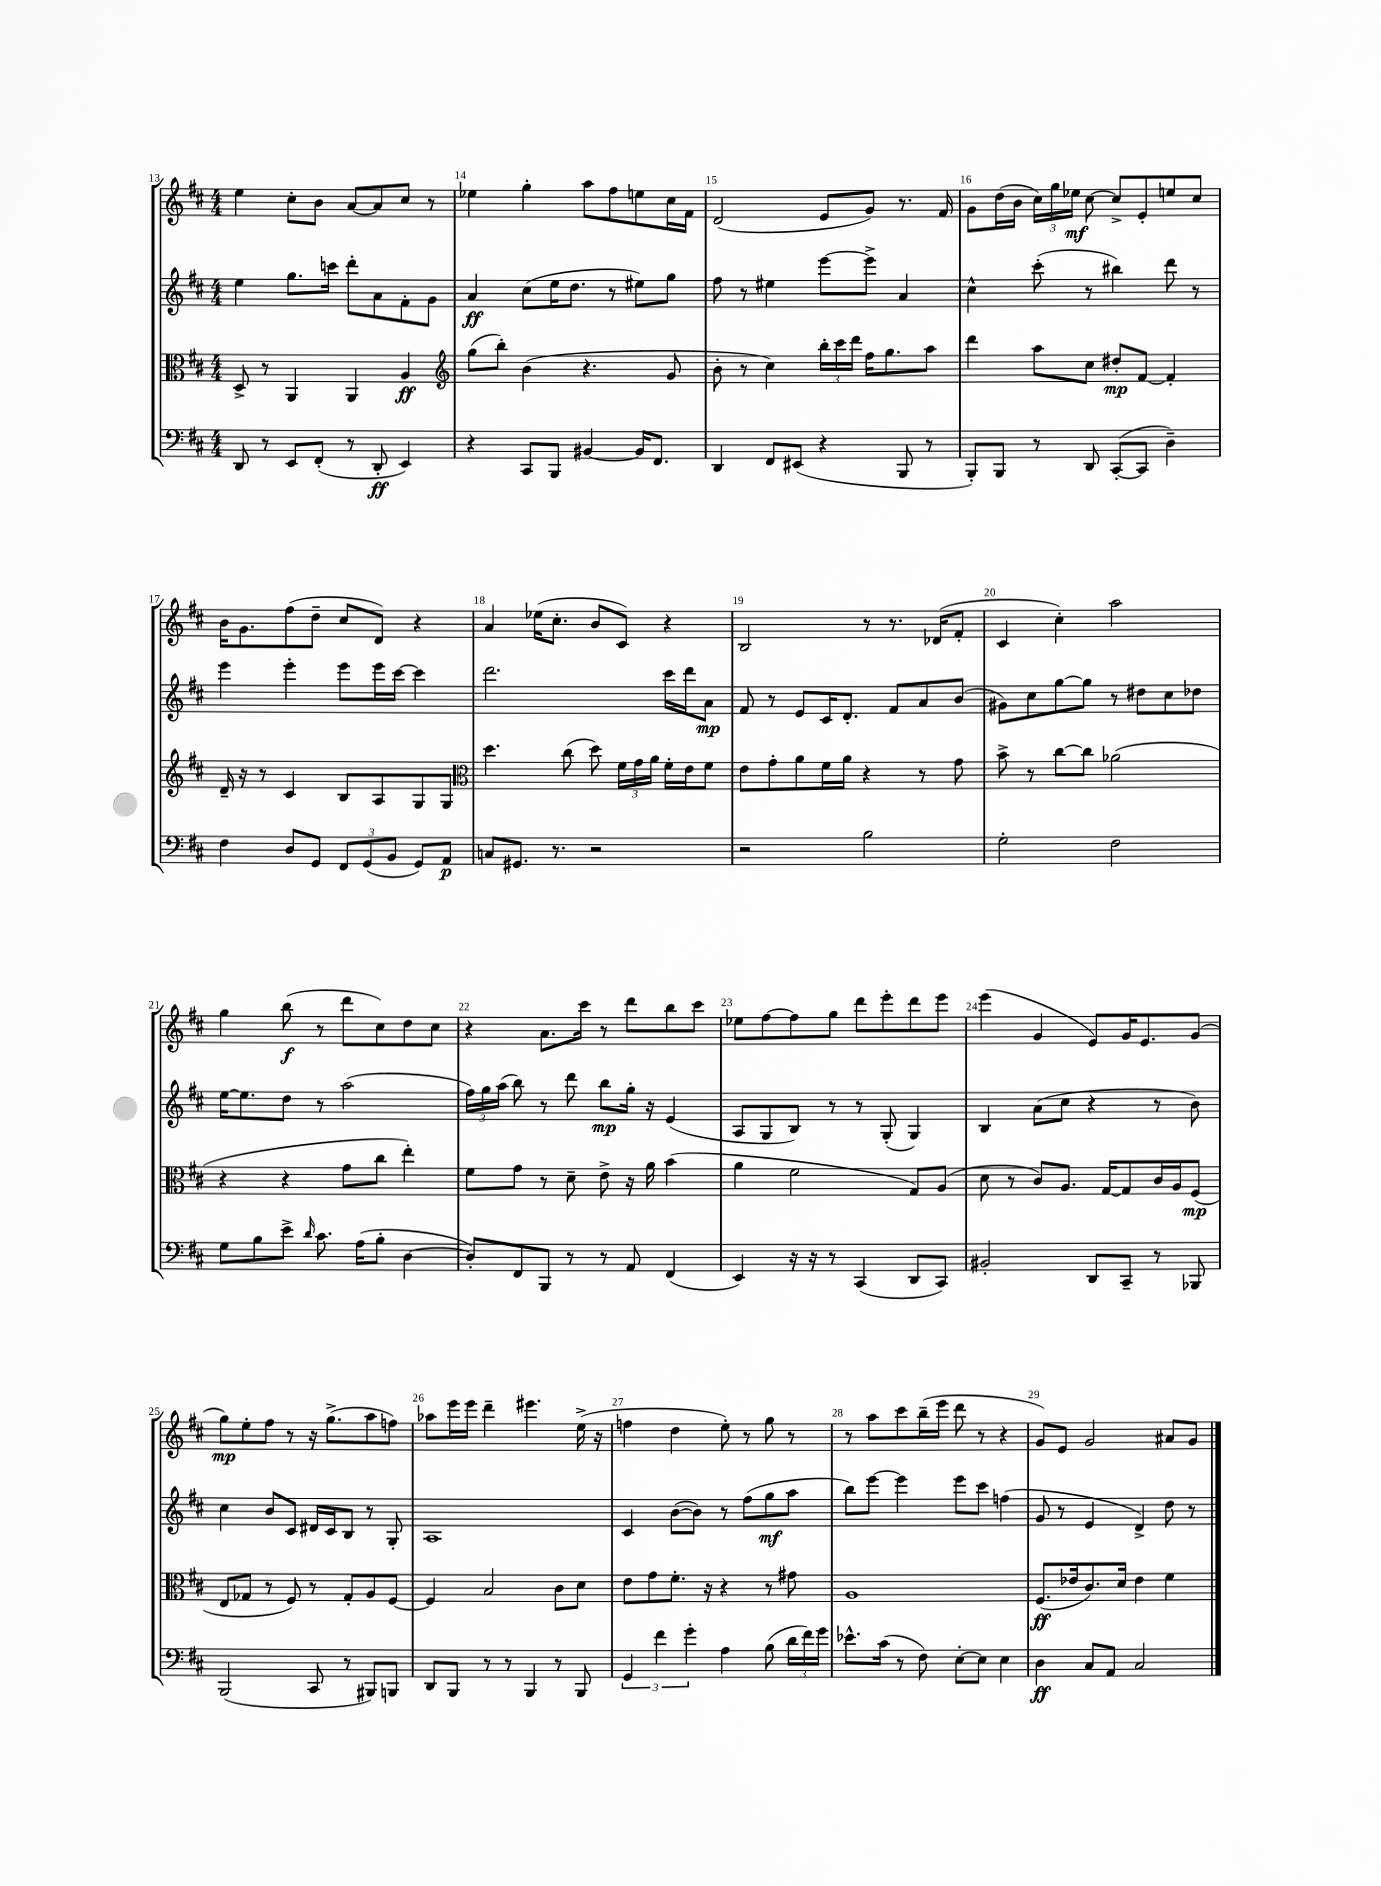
<<
\new StaffGroup <<
\new Staff = "s0" {
    \clef treble \key d \major \numericTimeSignature \time 4/4
    \autoBeamOff e''4 cis''8[-. b'8] a'8[~ a'8 cis''8] r8 |
    ees''4 g''4-. a''8[ fis''8 e''8 cis''16 fis'16] |
    d'2( e'8[ g'8]) r8. fis'16 |
    g'8[ d''16( b'16] \tuplet 3/2 { cis''16[) g''16 ees''16]\mf } cis''8~ cis''8[-> e'8-. e''8 cis''8] |
    b'16[ g'8. fis''8( d''8]-- cis''8[ d'8]) r4 |
    a'4 ees''16[( cis''8.]-. b'8[ cis'8]) r4 |
    b2 r8 r8. des'16[( fis'8]-. |
    cis'4 cis''4-.) a''2 |
    g''4 b''8\f( r8 d'''8[ cis''8) d''8 cis''8] |
    r4 a'8.[ cis'''16] r8 d'''8[ b''8 cis'''8] |
    ees''8[ fis''8~ fis''8 g''8] d'''8[ e'''8-. d'''8 e'''8] |
    e'''4( g'4 e'8[) g'16 e'8. g'8]( |
    g''8[\mp) e''8-. fis''8] r8 r16 g''8.[->( a''8 f''8]) |
    aes''8[ e'''16 e'''16] d'''4-- eis'''4. e''16->( r16 |
    f''4 d''4 e''8-.) r8 g''8 r8 |
    r8 a''8[ cis'''8 b''16--( e'''16] d'''8 r8 r4 |
    g'8[) e'8] g'2 ais'8[ g'8] \bar "|." |
}
\new Staff = "s1" {
    \clef treble \key d \major \numericTimeSignature \time 4/4
    \autoBeamOff e''4 g''8.[ c'''16] d'''8[-. a'8 fis'8-. g'8] |
    a'4\ff cis''8[( e''16 d''8.] r8 eis''8[) g''8] |
    fis''8 r8 eis''4 e'''8[~ e'''8]-> a'4 |
    cis''4-^ cis'''8-.( r8 bis''4) d'''8 r8 |
    e'''4 e'''4-. e'''8[ e'''16 cis'''16]~ cis'''4 |
    d'''2. cis'''16[ d'''16 a'8]\mp |
    fis'8 r8 e'8[ cis'16 d'8.]-. fis'8[ a'8 b'8]( |
    gis'8[) cis''8 g''8~ g''8] r8 dis''8[ cis''8 des''8] |
    e''16[~ e''8. d''8] r8 a''2( |
    \tuplet 3/2 { fis''16[) g''16 a''16]( } b''8) r8 d'''8 b''8[\mp g''16]-. r16 e'4( |
    a8[ g8 b8]) r8 r8 g8-.( g4) |
    b4 a'8[( cis''8] r4 r8 b'8) |
    cis''4 b'8[ cis'8] dis'16[ cis'16 b8] r8 g8-. |
    a1 |
    cis'4 b'8[~( b'8]) r8 fis''8[( g''8\mf a''8] |
    b''8[) e'''8]~ e'''4 e'''8[ cis'''8] f''4( |
    g'8 r8 e'4 d'4->) d''8 r8 \bar "|." |
}
\new Staff = "s2" {
    \clef alto \key d \major \numericTimeSignature \time 4/4
    \autoBeamOff d8-> r8 a,4 a,4 a4\ff |
    \clef treble g''8[( b''8]-.) b'4( r4. g'8 |
    b'8-. r8 cis''4) \tuplet 3/2 { b''16[-. cis'''16 d'''16] } fis''16[ g''8. a''8] |
    d'''4 a''8[ cis''8] dis''8[-.\mp fis'8]~ fis'4-. |
    d'16-- r16 r8 cis'4 b8[ a8 g8 g8] |
    \clef alto d''4. cis''8( d''8) \tuplet 3/2 { fis'16[ g'16 a'16] } fis'16[-. e'16 fis'8] |
    e'8[ g'8-. a'8 fis'16 a'16] r4 r8 g'8 |
    b'8-> r8 cis''8[~ cis''8] aes'2( |
    r4 r4 g'8[ cis''8] e''4-.) |
    fis'8[ g'8] r8 d'8-- e'8-> r16 a'16 b'4( |
    a'4 fis'2 g8[) a8]( |
    d'8 r8 cis'8[) a8.] g16[~ g8 cis'16 a16 fis8]\mp( |
    e8[ ges8] r8 fis8) r8 ges8[-. a8 fis8]~ |
    fis4 b2 cis'8[ d'8] |
    e'8[ g'8 fis'8.]-. r16 r4 r8 gis'8 |
    a1 |
    fis8.[\ff( ees'16 cis'8.) d'16] ees'4 fis'4 \bar "|." |
}
\new Staff = "s3" {
    \clef bass \key d \major \numericTimeSignature \time 4/4
    \autoBeamOff d,8 r8 e,8[ fis,8]-.( r8 d,8-.\ff e,4) |
    r4 cis,8[ b,,8] bis,4~ bis,16[ fis,8.] |
    d,4 fis,8[ eis,8]( r4 b,,8 r8 |
    b,,8[-.) b,,8] r8 d,8 cis,8[~-.( cis,8] d4--) |
    fis4 d8[ g,8] \tuplet 3/2 { fis,8[ g,8( b,8] } g,8[) a,8]\p |
    c8[ gis,8.] r8. r2 |
    r2 b2 |
    g2-. fis2 |
    g8[ b8 e'8]-> \grace { d'16 } cis'8. a16[( b8]-. d4~ |
    d8[-.) fis,8 b,,8] r8 r8 a,8 fis,4( |
    e,4) r16 r16 r8 cis,4( d,8[ cis,8]) |
    bis,2-. d,8[ cis,8]-- r8 bes,,8 |
    b,,2( cis,8 r8 bis,,8[) b,,8] |
    d,8[ b,,8] r8 r8 b,,4 r8 b,,8 |
    \tuplet 3/2 { g,4 fis'4 g'4-. } a4 b8( \tuplet 3/2 { d'16[ fis'16) g'16] } |
    ees'8.[-^ cis'16]( r8 fis8) e8[~-. e8] e4 |
    d4\ff cis8[ a,8] cis2 \bar "|." |
}
>>
>>
\layout { \context { \Score currentBarNumber = #13 \override BarNumber.break-visibility = ##(#f #t #t) barNumberVisibility = #all-bar-numbers-visible } }
